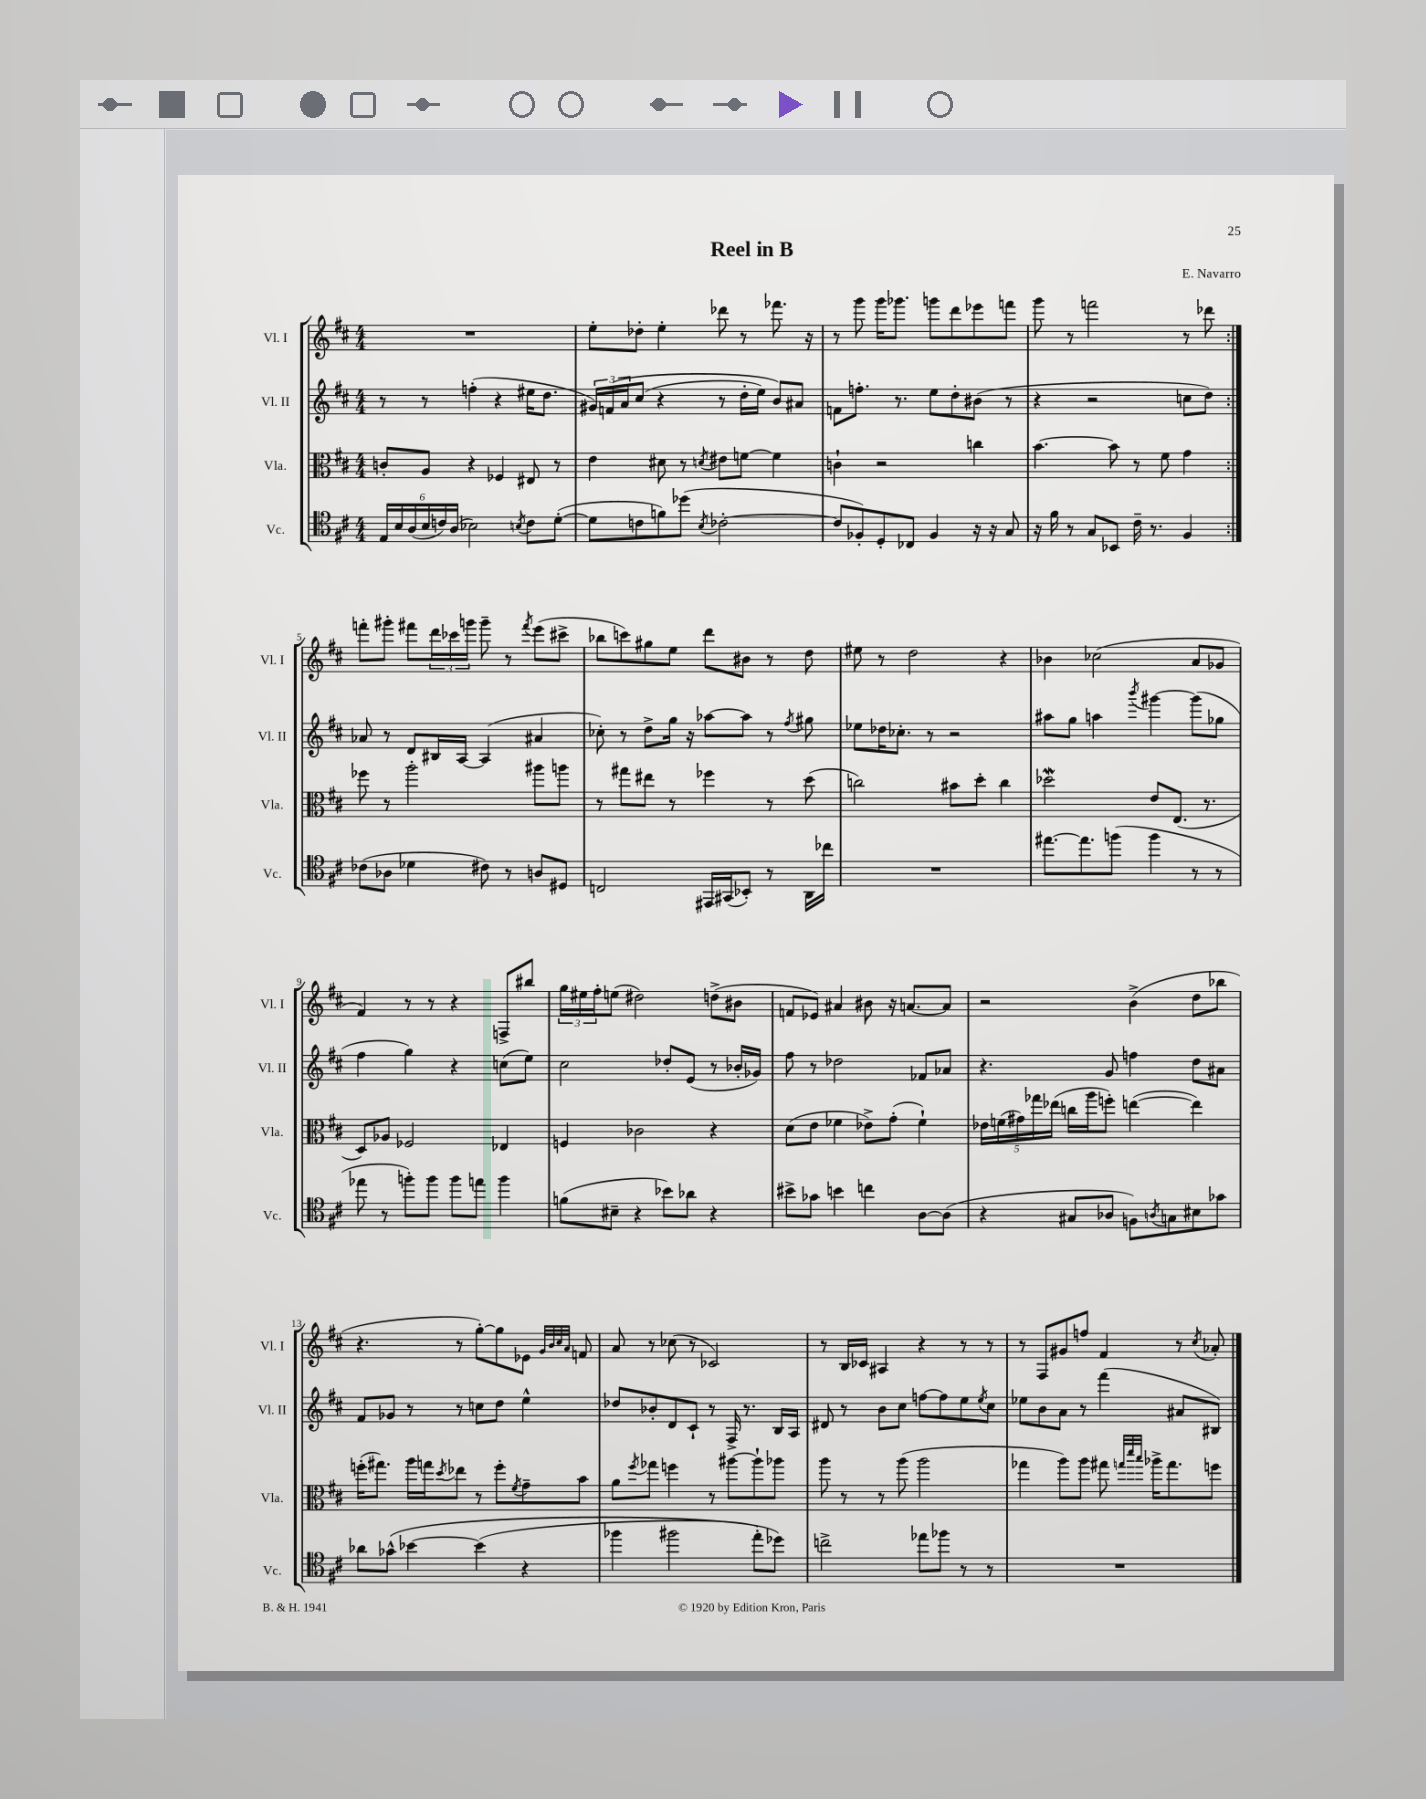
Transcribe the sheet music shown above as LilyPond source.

\header { title = "Reel in B" composer = "E. Navarro" }
<<
\new StaffGroup <<
\new Staff = "s0" \with { instrumentName = "Vl. I" shortInstrumentName = "Vl. I" } {
    \clef treble \key d \major \numericTimeSignature \time 4/4
    \repeat volta 2 { R1 |
    e''8-. des''8-. e''4-. des'''8 r8 fes'''8. r16 |
    r8 g'''8 g'''16 ges'''8. g'''8 d'''8 ees'''8 f'''8 |
    g'''8 r8 f'''2 r8 des'''8 | }
    f'''8-. gis'''8-. fis'''8 \tuplet 3/2 { d'''16 ces'''16 g'''16 } g'''8-- r8 \acciaccatura { fis'''8 } e'''8( cis'''8-> |
    bes''8 c'''8) gis''8 e''8 d'''8 bis'8 r8 d''8 |
    eis''8 r8 d''2 r4 |
    bes'4 ces''2( a'8 ges'8 |
    fis'4) r8 r8 r4 f8-> bis''8 |
    \tuplet 3/2 { g''16 eis''16 fis''16-. } e''8( dis''2) d''8->( bis'8 |
    f'8 ees'8) ais'4 bis'8 r16 a'8.~ a'8 |
    r2 b'4->( d''8 bes''8 |
    r4. r8 g''8~-.) g''8 ees'8 \grace { g'32 b'32 cis''32 a'32 } f'8 |
    a'8 r8 ces''8( r8 ces'2) |
    r8 b16 ces'16 ais4 r4 r8 r8 |
    r8 fis8 gis'8 f''8 fis'4 r8 \acciaccatura { cis''8 } aes'8-. \bar "|." |
}
\new Staff = "s1" \with { instrumentName = "Vl. II" shortInstrumentName = "Vl. II" } {
    \clef treble \key d \major \numericTimeSignature \time 4/4
    \repeat volta 2 { r8 r8 f''4-.( r4 eis''16 d''8. |
    \tuplet 3/2 { gis'16) f'16\( a'16 } cis''8( r4 r8 d''16-. e''16) b'8\) ais'8 |
    f'8 f''8.-. r8. e''8 d''8-. bis'8( r8 |
    r4 r2 c''8 d''8) | }
    aes'8 r8 d'8 bis16 a16~ a4( ais'4 |
    ces''8-.) r8 d''8-> g''16 r16 aes''8~ aes''8 r8 \acciaccatura { fis''8 } gis''8 |
    ees''8 des''16 ces''8.-. r8 r2 |
    ais''8 g''8 a''4 \acciaccatura { b'''8 } gis'''4~ gis'''8( ges''8 |
    fis''4 g''4) r4 c''8( e''8) |
    cis''2 des''8-. e'8( r8 bes'16-. ges'16) |
    fis''8 r8 des''2 fes'8 aes'8 |
    r4. g'8 f''4 d''8 ais'8 |
    fis'8 ges'8 r8 r8 c''8 d''8 e''4-^ |
    des''8 bes'8-. d'8 cis'8-! r8 fis16-> r8. b16 a16 |
    dis'8 r8 b'8 cis''8 f''8~ f''8 e''8 \acciaccatura { e''8 } cis''8 |
    ees''8 b'8 a'8 r8 fis'''4( ais'8 bis8) \bar "|." |
}
\new Staff = "s2" \with { instrumentName = "Vla." shortInstrumentName = "Vla." } {
    \clef alto \key d \major \numericTimeSignature \time 4/4
    \repeat volta 2 { c'8-. a8 r4 fes4 eis8 r8 |
    e'4 dis'8 r8 \acciaccatura { d'8 } eis'8 f'8~ f'4 |
    c'4-! r2 c''4 |
    b'4.~ b'8 r8 fis'8 g'4 | }
    fes''8 r8 a''2-. ais''8 a''8 |
    r8 gis''8 eis''8 r8 fes''4 r8 d''8( |
    c''2) bis'8 d''8-. c''4 |
    des''2\mordent e'8 e8.( r8. |
    d8) aes8 fes2 ees4 |
    f4 ces'2 r4 |
    d'8( e'8 fes'4 ees'8->) g'8-.( fes'4-!) |
    \tuplet 5/4 { ees'16 f'16( gis'16) ges''16 ees''16( } c''16 a''16 f''8-.) e''4~( e''4) |
    f''16-.( gis''8.) a''16 g''16 \acciaccatura { d''8 } ees''8 r8 f''8-. \acciaccatura { fis'8 } g'8-- b'8 |
    a'8 \acciaccatura { fis''8 } ges''8 f''4 r8 ais''8~ ais''8-! aes''8 |
    a''8 r8 r8 a''8( a''2 |
    ges''4 a''8) a''8 gis''8 \grace { g''32 d'''32 b''32 } aes''16-> g''8. f''8 \bar "|." |
}
\new Staff = "s3" \with { instrumentName = "Vc." shortInstrumentName = "Vc." } {
    \clef tenor \key d \major \numericTimeSignature \time 4/4
    \repeat volta 2 { \tuplet 6/4 { e16 b16 a16( b16 c'16) a16( } bes2) \acciaccatura { b8 } c'8 d'8~-.( |
    d'8 c'8 f'8) des''8( \acciaccatura { b8 } ces'2~-. |
    ces'8 fes8-.) d8-. ces8 fes4 r16 r16 g8 |
    r16 fis'16 r8 g8 bes,8 cis'16-- r8. fis4 | }
    ces'8( aes8 des'4 cis'8) r8 a8 dis8 |
    c2 eis,16 gis,16( bes,8-.) r8 a,16 ces''16 |
    R1 |
    eis''8.~ eis''8. f''8( f''4 r8 r8 |
    ees''8 r8 f''8-.) f''8 f''8 e''8 f''4 |
    f'8( bis8-- r4 bes'8) aes'8 r4 |
    bis'8-> ges'8 b'4 c''4 a8~ a8( |
    r4 gis8 aes8 f8) \acciaccatura { a8 } g8 bis8 ges'8 |
    aes'8 ges'8-^\( bes'4~ bes'4( r4 |
    fes''4 fis''2 e''8-.) des''8\) |
    c''2-> ees''8 fes''8 r8 r8 |
    R1 \bar "|." |
}
>>
>>
